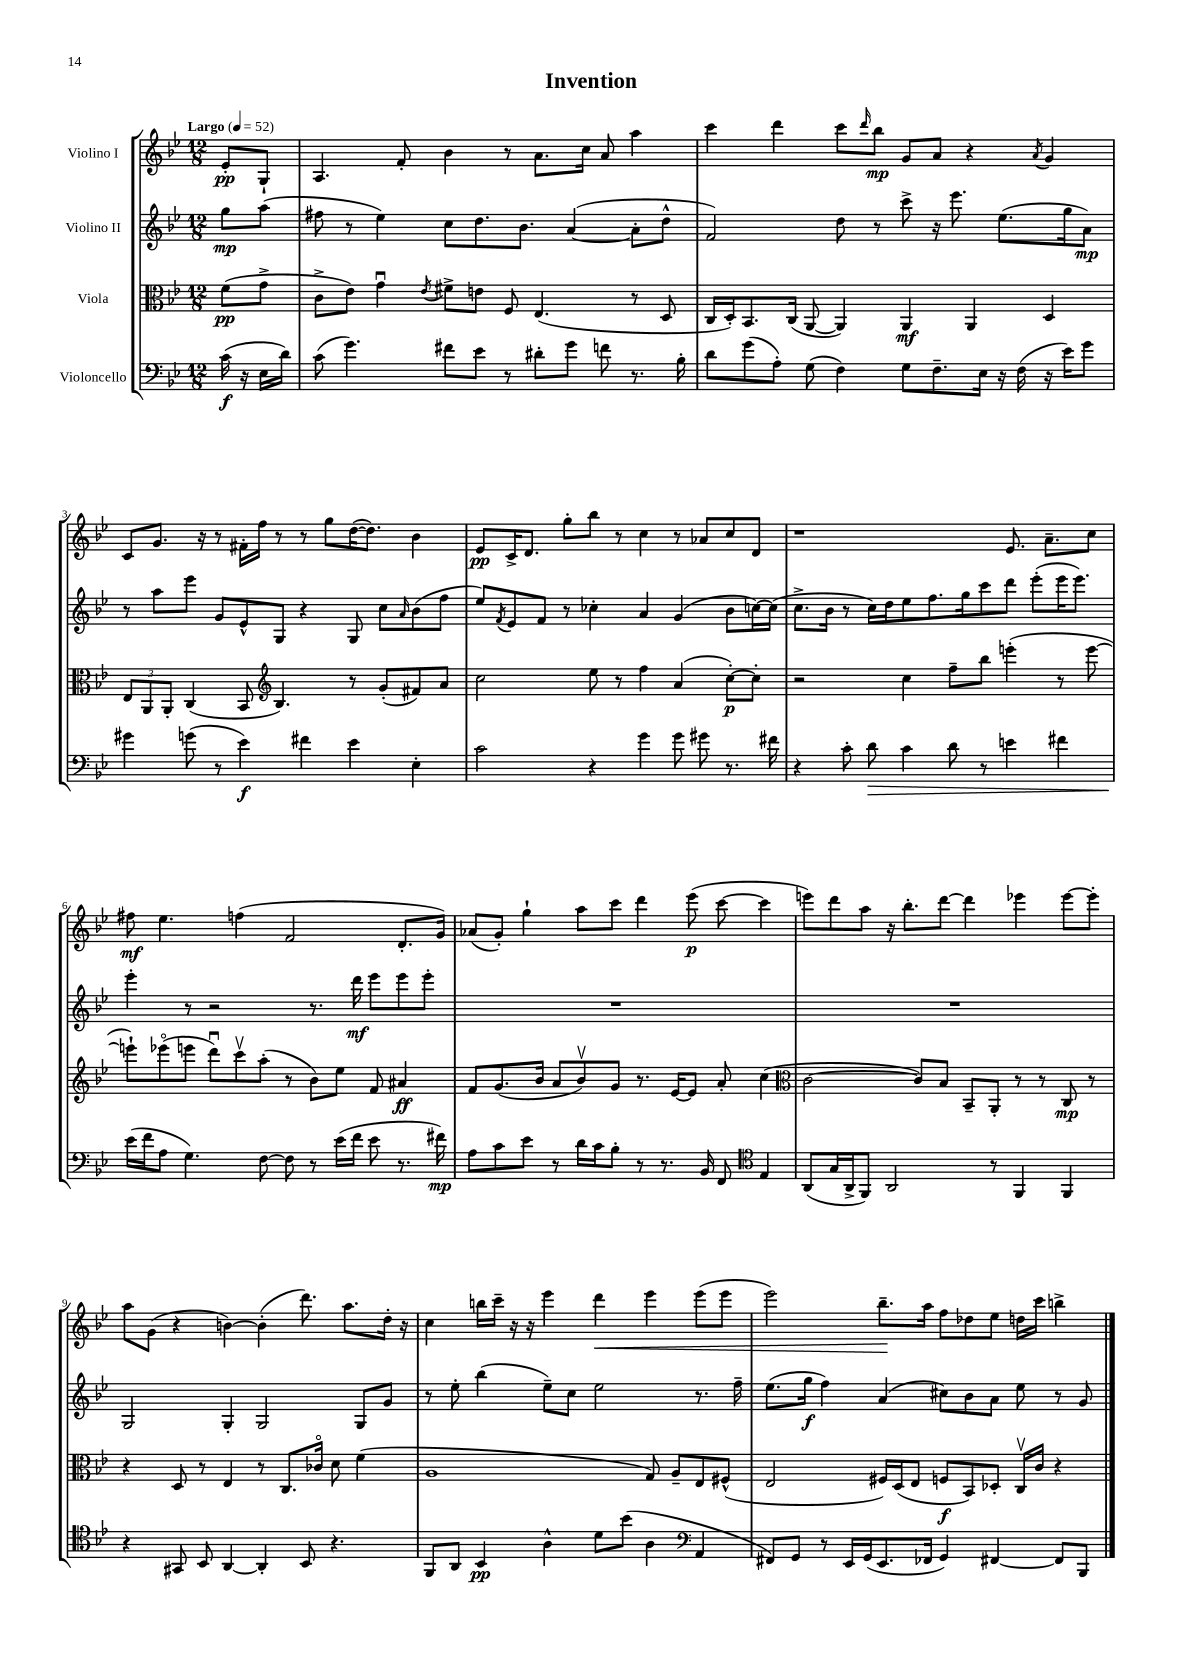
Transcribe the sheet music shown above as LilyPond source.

\header { title = "Invention" }
<<
\new StaffGroup <<
\new Staff = "s0" \with { instrumentName = "Violino I" } {
    \clef treble \key bes \major \numericTimeSignature \time 12/8 \partial 4 \tempo "Largo" 4 = 52
    ees'8-.\pp g8-! |
    a4. f'8-. bes'4 r8 a'8. c''16 a'8 a''4 |
    c'''4 d'''4 c'''8 \grace { d'''16 } bes''8\mp g'8 a'8 r4 \acciaccatura { a'8 } g'4 |
    c'8 g'8. r16 r8 fis'16-. f''16 r8 r8 g''8 d''16~( d''8.) bes'4 |
    ees'8\pp c'16-> d'8. g''8-. bes''8 r8 c''4 r8 aes'8 c''8 d'8 |
    r1 ees'8. a'8.-- c''8 |
    fis''8\mf ees''4. f''4( f'2 d'8.-. g'16) |
    aes'8( g'8-.) g''4-! a''8 c'''8 d'''4 ees'''8\p( c'''8~ c'''4 |
    e'''8) d'''8 a''8 r16 bes''8.-. d'''8~ d'''4 ees'''4 ees'''8~ ees'''8-. |
    a''8 g'8( r4 b'4~) b'4-.( d'''8.) a''8. d''16-. r16 |
    c''4 b''16 c'''16-- r16 r16 ees'''4 d'''4\< ees'''4 ees'''8( ees'''8 |
    ees'''2) bes''8.--\! a''16 f''8 des''8 ees''8 d''16 c'''16 b''4-> \bar "|." |
}
\new Staff = "s1" \with { instrumentName = "Violino II" } {
    \clef treble \key bes \major \numericTimeSignature \time 12/8 \partial 4
    g''8\mp a''8( |
    fis''8 r8 ees''4) c''8 d''8. bes'8. a'4~( a'8-. d''8-^ |
    f'2) d''8 r8 c'''8-> r16 ees'''8. ees''8.( g''16 a'8\mp) |
    r8 a''8 ees'''8 g'8 ees'8-^ g8 r4 g8 c''8 \grace { a'16 } bes'8( f''8 |
    ees''8) \acciaccatura { f'8 } ees'8 f'8 r8 ces''4-. a'4 g'4( bes'8 c''16~) c''16( |
    c''8.-> bes'16 r8 c''16) d''16 ees''8 f''8. g''16 c'''8 d'''8 ees'''8-.( ees'''16 ees'''8.) |
    ees'''4-. r8 r2 r8. d'''16\mf ees'''8 ees'''8 ees'''8-. |
    R1. |
    R1. |
    g2 g4-. g2 g8 g'8 |
    r8 ees''8-. bes''4( ees''8--) c''8 ees''2 r8. f''16-- |
    ees''8.( g''16\f f''4) a'4( cis''8) bes'8 a'8 ees''8 r8 g'8 \bar "|." |
}
\new Staff = "s2" \with { instrumentName = "Viola" } {
    \clef alto \key bes \major \numericTimeSignature \time 12/8 \partial 4
    f'8\pp( g'8-> |
    c'8-> ees'8) g'4\downbow \acciaccatura { ees'8 } fis'8-> e'8 f8 ees4.( r8 d8 |
    c16 d16-.) bes,8. c16( a,8~ a,4) a,4\mf a,4 d4 |
    \tuplet 3/2 { ees8 a,8 a,8-. } c4( bes,8 \clef treble bes4.) r8 g'8-.( fis'8) a'8 |
    c''2 ees''8 r8 f''4 a'4( c''8~-.\p) c''8-. |
    r2 c''4 f''8-- bes''8 e'''4-.( r8 e'''8~ |
    e'''8-!) ees'''8\flageolet( e'''8 d'''8\downbow) c'''8\upbow a''8-.( r8 bes'8) ees''8 f'8 ais'4\ff |
    f'8 g'8.( bes'16 a'8 bes'8\upbow) g'8 r8. ees'16~ ees'8 a'8-. c''4( |
    \clef alto c'2~ c'8) bes8 bes,8-- a,8-. r8 r8 c8\mp r8 |
    r4 d8 r8 ees4 r8 c8. ces'16\flageolet d'8 f'4( |
    a1 g8) a8-- ees8 fis8-^( |
    ees2 fis16) d16( ees8 f8\f bes,8) des8-. c16\upbow c'16 r4 \bar "|." |
}
\new Staff = "s3" \with { instrumentName = "Violoncello" } {
    \clef bass \key bes \major \numericTimeSignature \time 12/8 \partial 4
    c'16\f( r16 ees16 d'16) |
    c'8( g'4.) fis'8 ees'8 r8 dis'8-. g'8 f'8 r8. bes16-. |
    d'8 g'8( a8-.) g8( f4) g8 f8.-- ees16 r16 f16( r16 ees'16) g'8 |
    gis'4 g'8( r8 ees'4\f) fis'4 ees'4 ees4-. |
    c'2 r4 g'4 g'8 gis'8 r8. fis'16 |
    r4 c'8-. d'8\> c'4 d'8 r8 e'4 fis'4 |
    ees'16\!( f'16 a8 g4.) f8~ f8 r8 ees'16( f'16 ees'8 r8. fis'16\mp) |
    a8 c'8 ees'8 r8 d'16 c'16 bes8-. r8 r8. bes,16 f,8 \clef tenor ees4 |
    a,8( g16 a,16-> f,8) a,2 r8 f,4 f,4 |
    r4 gis,8 bes,8 a,4~ a,4-. bes,8 r4. |
    f,8 a,8 bes,4\pp a4-^ d'8 bes'8( a4 \clef bass a,4 |
    fis,8) g,8 r8 ees,16 g,16( ees,8. fes,16 g,4) fis,4~ fis,8 bes,,8 \bar "|." |
}
>>
>>
